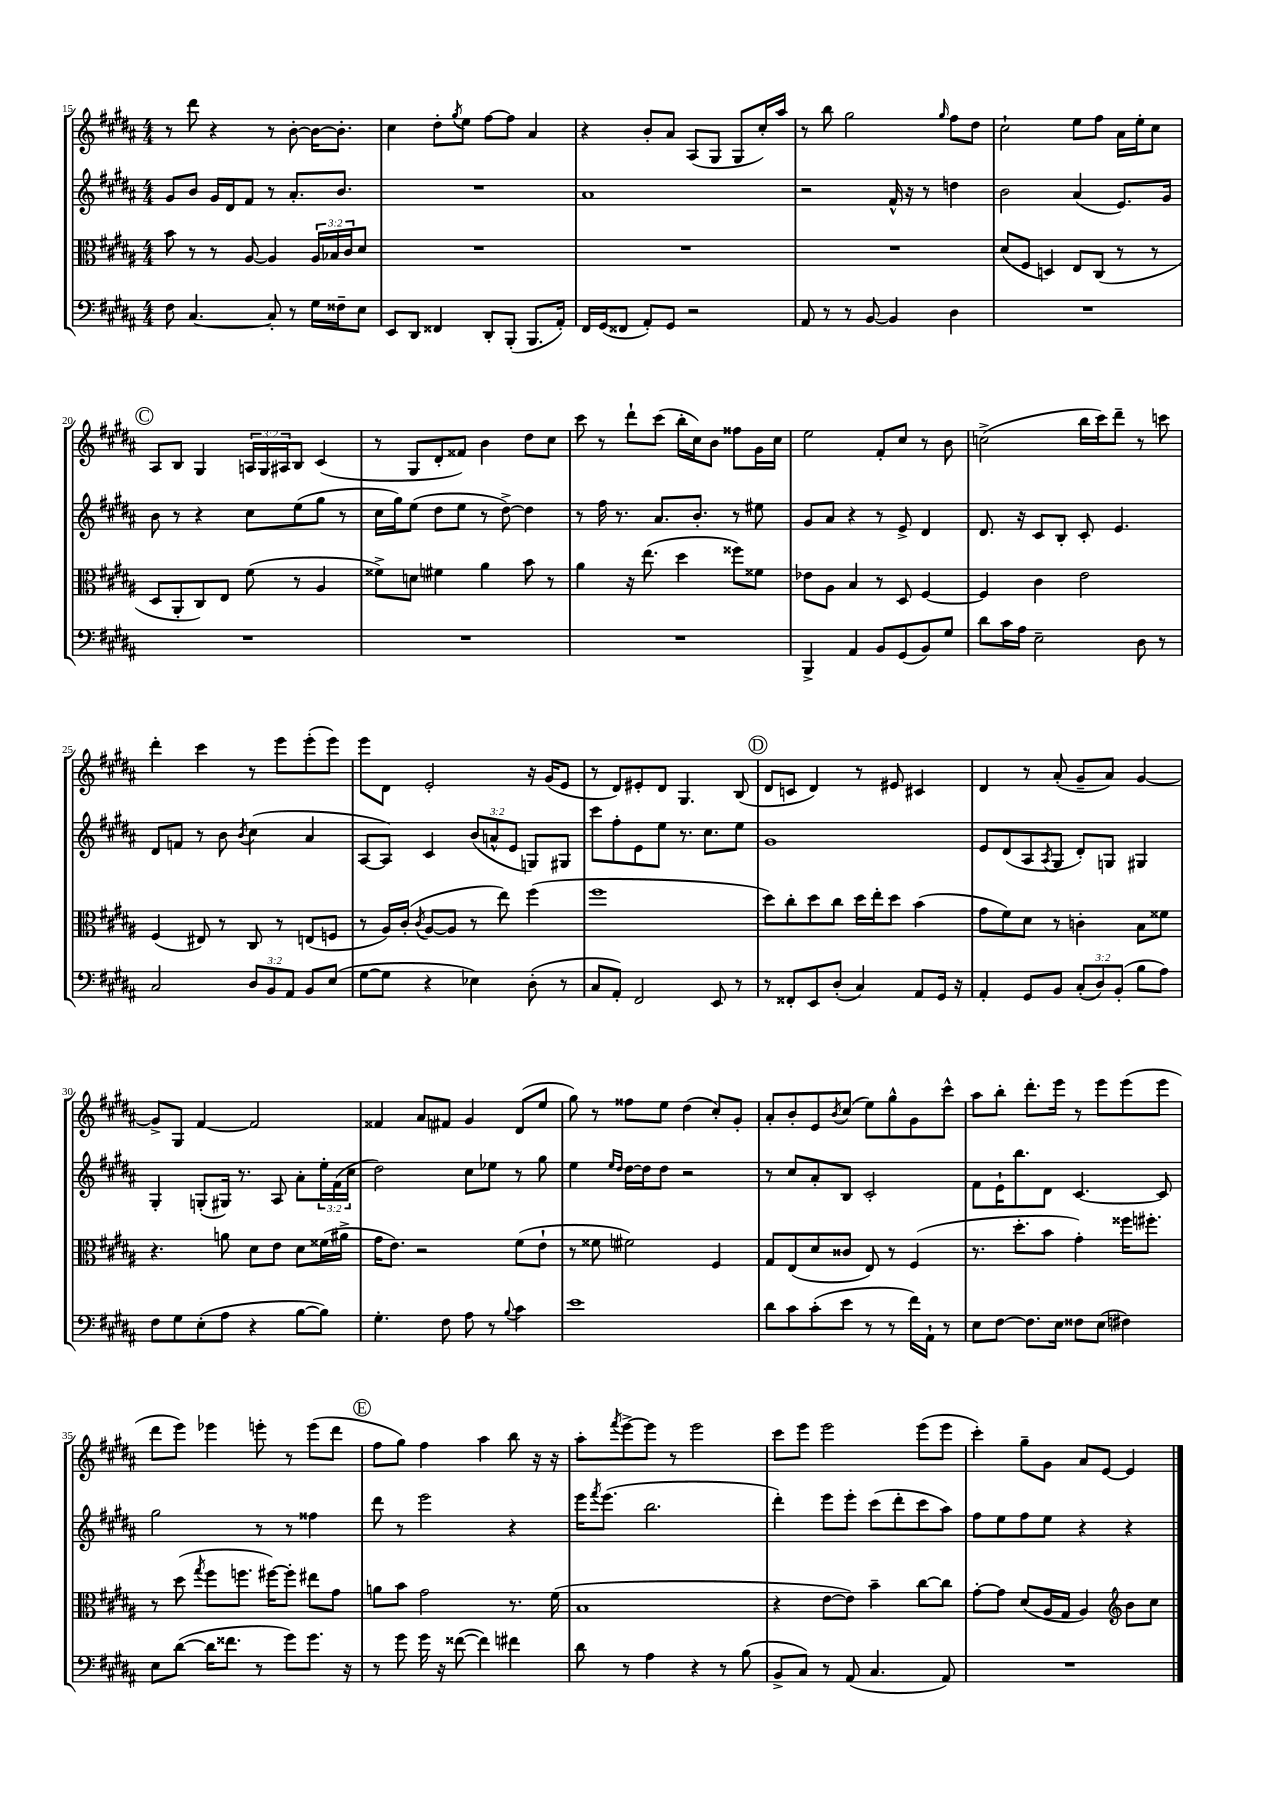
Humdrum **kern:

**kern	**kern	**kern	**kern
*staff4	*staff3	*staff2	*staff1
*clefF4	*clefC3	*clefG2	*clefG2
*k[f#c#g#d#a#]	*k[f#c#g#d#a#]	*k[f#c#g#d#a#]	*k[f#c#g#d#a#]
*M4/4	*M4/4	*M4/4	*M4/4
8F#	8b	8g#	8r
[4.C#	8r	8b	8ddd#
.	8r	16g#	4r
.	.	16d#	.
.	[8A#	8f#	.
8C#']	4A#]	8r	8r
8r	.	8.a#'	[8b'
16G#	24A#	.	16b_
.	24B-	.	.
16F##~	.	8.b	8.b']
.	24c#	.	.
8E	8d#	.	.
=	=	=	=
8EE	1r	1r	4cc#
8DD#	.	.	.
4FF##	.	.	8dd#'
.	.	.	8qgg#
.	.	.	8ee
8DD#'	.	.	[8ff#
(8BBB'	.	.	8ff#]
8.BBB	.	.	4a#
16AA#')	.	.	.
=	=	=	=
16FF#	1r	1a#	4r
(16GG#	.	.	.
8FF##	.	.	.
8AA#')	.	.	8b'
8GG#	.	.	8a#
2r	.	.	(8A#
.	.	.	8G#
.	.	.	8G#
.	.	.	16cc#')
.	.	.	16aa#
=	=	=	=
8AA#	1r	2r	8r
8r	.	.	8bb
8r	.	.	2gg#
[8BB	.	.	.
4BB]	.	16f#^^	.
.	.	16r	.
.	.	8r	.
.	.	.	16qqgg#
4D#	.	4dd	8ff#
.	.	.	8dd#
=	=	=	=
1r	(8d#	2b	2cc#`
.	8F#	.	.
.	4D)	.	.
.	8E	(4a#	8ee
.	(8C#	.	8ff#
.	8r	8.e)	16a#
.	.	.	16ee'
.	8r	.	8cc#
.	.	16g#	.
=	=	=	=
1r	8D#	8b	8A#
.	8AA#'	8r	8B
.	8C#)	4r	4G#
.	8E	.	.
.	(8f#	8cc#	24A
.	.	.	24G#
.	.	.	24A#
.	8r	(8ee	8B
.	4A#	8gg#	(4c#
.	.	8r	.
=	=	=	=
1r	8f##^)	16cc#	8r
.	.	16gg#)	.
.	8d	(8ee	8G#
.	4f#	8dd#	8d#'
.	.	8ee	8f##)
.	4a#	8r	4b
.	.	[8dd#^)	.
.	8b	4dd#]	8dd#
.	8r	.	8cc#
=	=	=	=
1r	4a#	8r	8ccc#
.	.	16ff#	8r
.	.	8.r	.
.	16r	.	8ddd#`
.	(8.ee	.	.
.	.	8.a#	(8ccc#
.	4dd#	.	16bb'
.	.	8.b'	16cc#)
.	.	.	8b
.	8ff##)	8r	8ff##
.	8f##	8ee#	16g#
.	.	.	16cc#
=	=	=	=
4BBB^	8e-	8g#	2ee
.	8A#	8a#	.
4AA#	4B	4r	.
8BB	8r	8r	8f#'
(8GG#	8D#	8e^	8cc#
8BB)	[4F#	4d#	8r
8G#	.	.	8b
=	=	=	=
8d#	4F#]	8.d#	(2cc^
16c#	.	.	.
16A#	.	16r	.
2E~	4c#	8c#	.
.	.	8B'	.
.	2e	8c#'	16bb
.	.	.	16ccc#)
.	.	4.e	8ddd#~
8D#	.	.	8r
8r	.	.	8ccc
=	=	=	=
2C#	(4F#	8d#	4ddd#'
.	.	8f	.
.	8E#)	8r	4ccc#
.	8r	8b	.
.	.	8qb	.
12D#	8C#	(4cc#	8r
12BB	.	.	.
.	8r	.	8eee
12AA#	.	.	.
8BB	(8E	4a#	(8eee'
(8E	8F	.	8eee)
=	=	=	=
[8G#	8r	[8A#	8eee
8G#]	16A#)	8A#])	8d#
.	(16c#'	.	.
.	8qc#	.	.
4r	[8A#	4c#	2e'
.	8A#]	.	.
4E-)	8r	(12b	.
.	.	12a^^	.
.	8ee)	.	.
.	.	12e	.
(8D#'	(4ff#	8G)	16r
.	.	.	(16g#
8r	.	8G#	8e
=	=	=	=
8C#	1ff#	8ccc#	8r
8AA#')	.	8ff#'	8d#)
2FF#	.	8e	8e#'
.	.	8ee	8d#
.	.	8.r	4.G#
.	.	8.cc#	.
8EE	.	.	.
8r	.	8ee	(8B
=	=	=	=
8r	8dd#)	1g#	8d#
8FF##'	8cc#'	.	8c
8EE	8dd#	.	4d#)
(8D#'	8cc#	.	.
4C#)	16dd#	.	8r
.	16ee'	.	.
.	8dd#	.	8e#
8AA#	(4b	.	4c#
16GG#	.	.	.
16r	.	.	.
=	=	=	=
4AA#'	8g#	8e	4d#
.	8f#)	(8d#	.
8GG#	8d#	8A#	8r
.	.	8qA#	.
8BB	8r	8G#	(8a#'
(12C#'	4c'	8d#')	8g#~
12D#)	.	.	.
.	.	8G	8a#)
(12BB'	.	.	.
8B	8B	4G#	[4g#
8A#)	8f##	.	.
=	=	=	=
8F#	4.r	4G#'	8g#^]
8G#	.	.	8G#
(8E'	.	(8G'	[4f#
8A#	8a	16G#)	.
.	.	8.r	.
4r	8d#	.	2f#]
.	8e	8A#	.
[8B	8d#	8a#'	.
8B])	(16f##	24ee'	.
.	.	(24f#	.
.	16a#^	.	.
.	.	24cc#	.
=	=	=	=
4.G#'	16g#	2dd#)	4f##
.	8.e)	.	.
.	2r	.	8a#
8F#	.	.	8f#
8A#	.	8cc#	4g#
8r	.	8ee-	.
8qqB	.	.	.
4c#	(8f#	8r	(8d#
.	8e`	8gg#	8ee
=	=	=	=
1e	8r	4ee	8gg#)
.	8f##	.	8r
.	.	16qqee	.
.	.	16qqdd#	.
.	2f#)	[16dd#	8ff##
.	.	16dd#]	.
.	.	8dd#	8ee
.	.	2r	(4dd#
.	4F#	.	8cc#')
.	.	.	8g#'
=	=	=	=
8d#	8G#	8r	8a#'
8c#	(8E	8cc#	8b'
(8c#'	8d#	8a#'	8e
.	.	.	8qb
8e	8c##	8B	(8cc#
8r	8E)	2c#'	8ee)
8r	8r	.	8gg#^^
16f#)	(4F#	.	8g#
16AA#`	.	.	.
8r	.	.	8ccc#^^
=	=	=	=
8E	8.r	8f#	8aa#
[8F#	.	16e`	8bb'
.	8.dd#'	8.bb	.
8.F#]	.	.	8.ddd#'
.	8b	8d#	.
16E	.	.	16eee
8F##	4g#')	[4.c#	8r
(8E	.	.	8eee
4F#)	16ff##	.	(8eee
.	8.ff#'	.	.
.	.	8c#]	8eee
=	=	=	=
8E	8r	2gg#	8ddd#
([8d#	(8dd#	.	8eee)
.	8qgg#	.	.
16d#]	8ff#	.	4eee-
8.f##	.	.	.
.	8.ff	.	.
8r	.	8r	8eee'
.	[16ff#)	.	.
8g#)	8ff#']	8r	8r
8.g#	8ee#	4ff##	(8eee
.	8g#	.	8ddd#
16r	.	.	.
=	=	=	=
8r	8a	8ddd#	8ff#
8g#	8b	8r	8gg#)
16g#	2g#	2eee	4ff#
16r	.	.	.
([8f##	.	.	.
4f##])	.	.	4aa#
4f#	8.r	4r	8bb
.	.	.	16r
.	(16f#	.	16r
=	=	=	=
8d#	1B	16eee	8aa#'
.	.	8qfff#	.
.	.	(8.eee	.
.	.	.	8qfff#
8r	.	.	[8eee^
4A#	.	2.bb	8eee]
.	.	.	8r
4r	.	.	2eee
8r	.	.	.
(8B	.	.	.
=	=	=	=
8BB^	4r	4ddd#')	8ccc#
8C#)	.	.	8eee
8r	[8e	8eee	2eee
(8AA#	8e])	8eee'	.
4.C#	4b~	(8ccc#	.
.	.	8ddd#'	.
.	[8cc#	8ccc#	(8eee
8AA#)	8cc#]	8aa#)	8eee
=	=	=	=
1r	[8g#'	8ff#	4ccc#')
.	8g#]	8ee	.
.	(8d#	8ff#	8gg#~
.	16A#	8ee	8g#
.	16G#	.	.
.	4A#)	4r	8a#
.	.	.	[8e
*	*clefG2	*	*
.	8b	4r	4e]
.	8cc#	.	.
==	==	==	==
*-	*-	*-	*-
